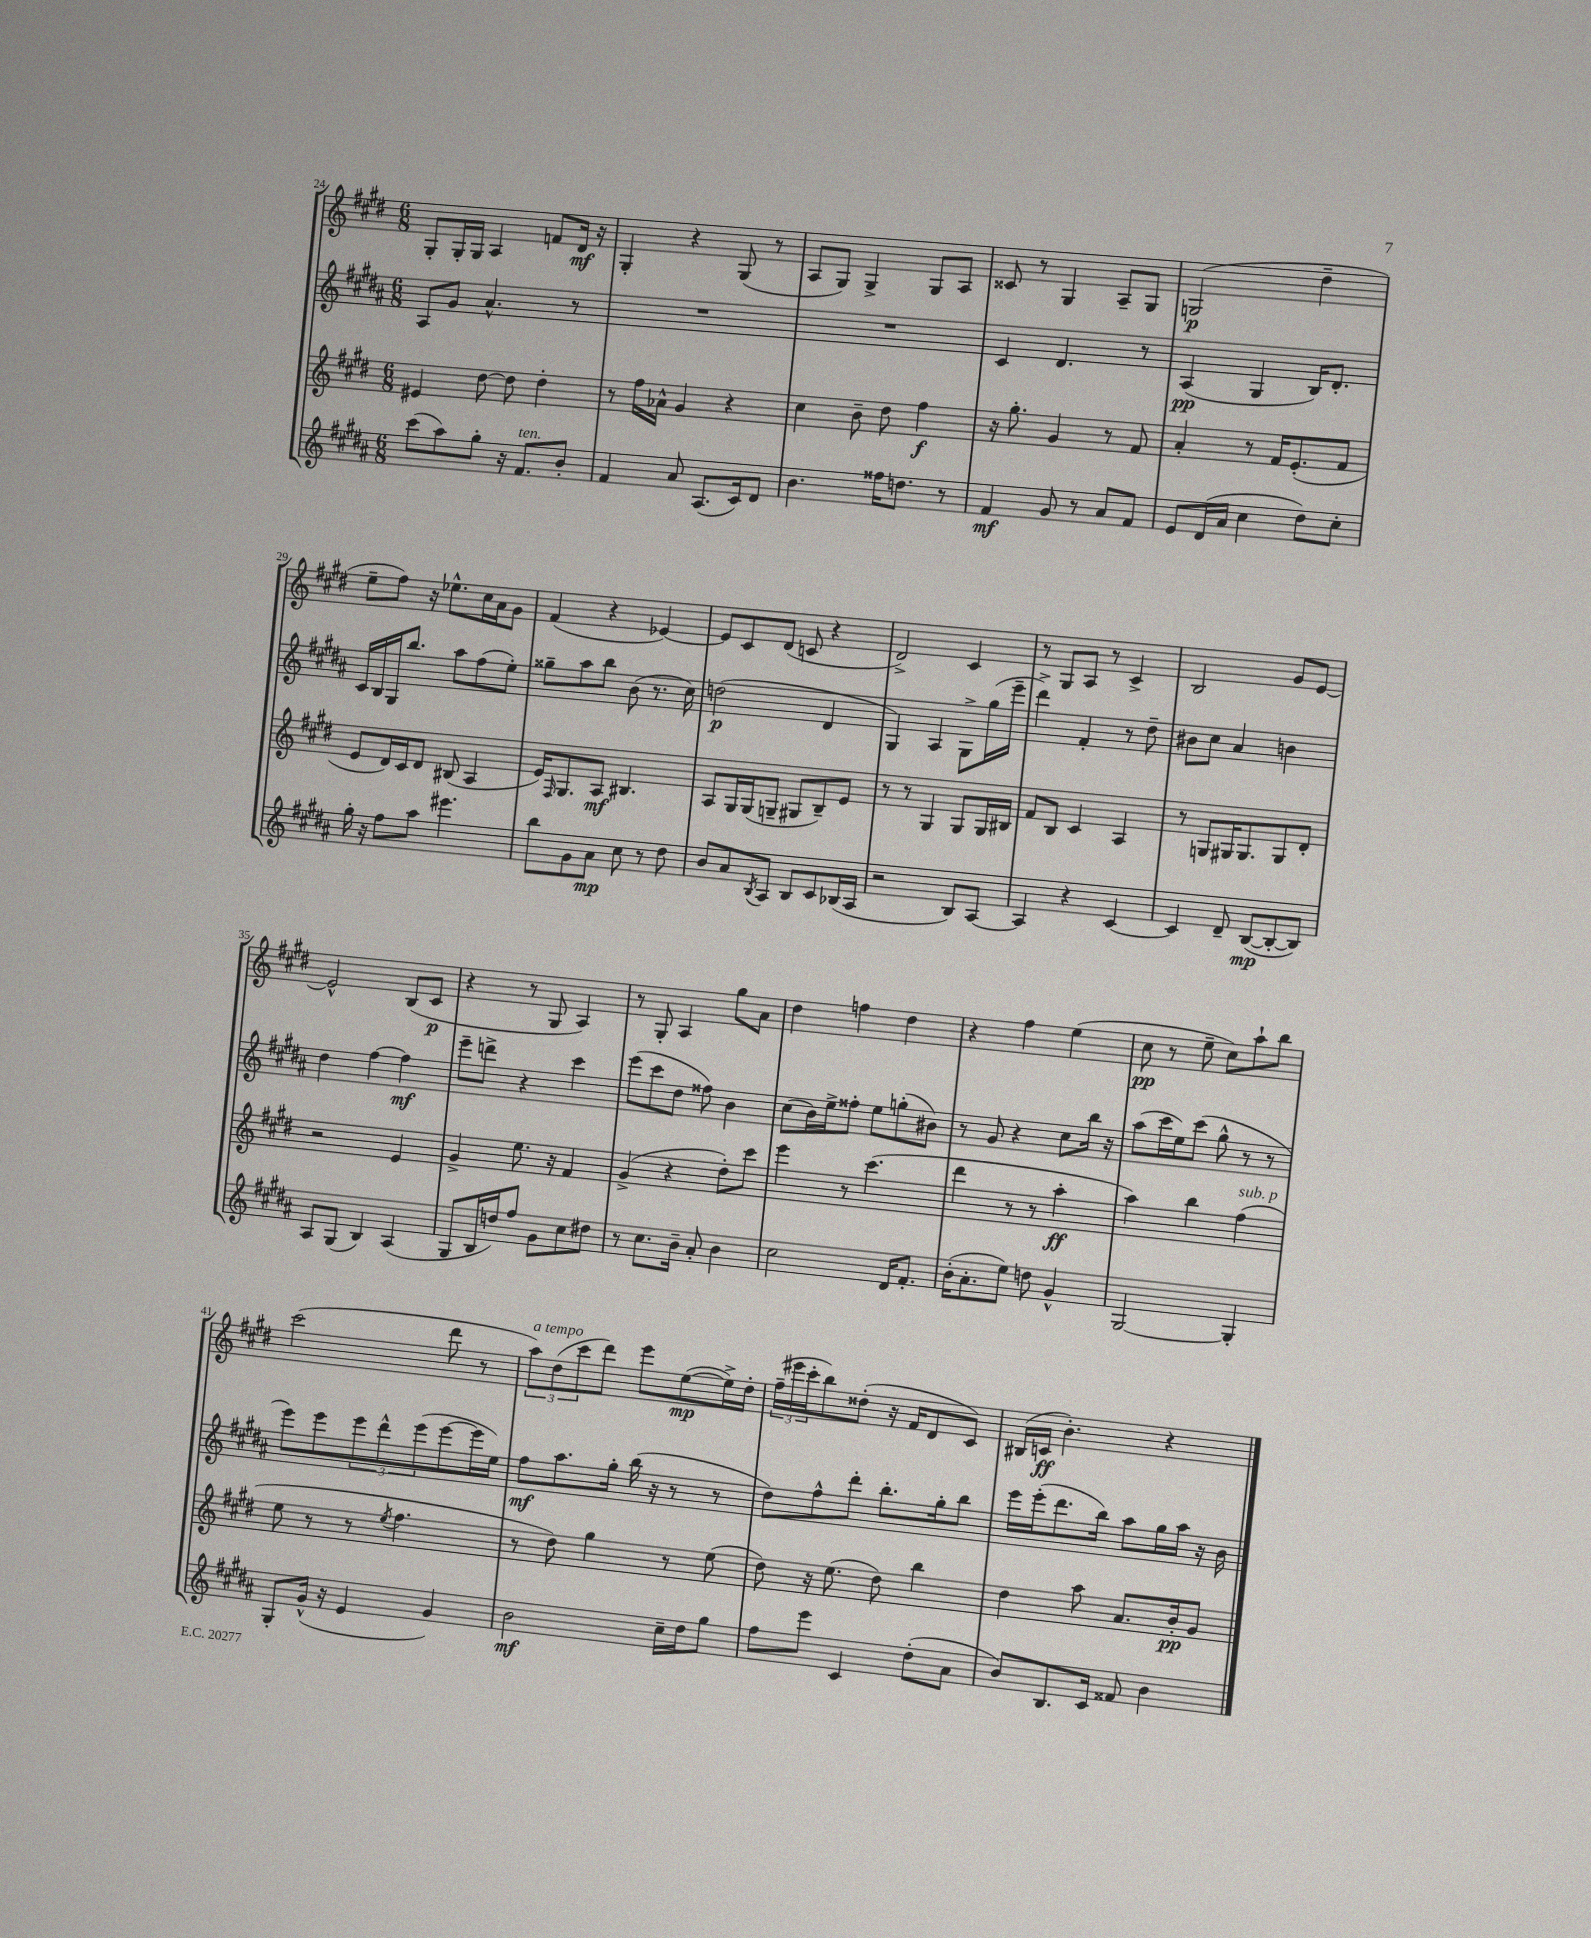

**kern	**dynam	**kern	**dynam	**kern	**dynam	**kern	**dynam
*part4	*part4	*part3	*part3	*part2	*part2	*part1	*part1
*staff4	*staff4	*staff3	*staff3	*staff2	*staff2	*staff1	*staff1
*clefG2	*	*clefG2	*	*clefG2	*	*clefG2	*
*k[f#c#g#d#a#]	*	*k[f#c#g#d#]	*	*k[f#c#g#d#a#]	*	*k[f#c#g#d#]	*
*M6/8	*	*M6/8	*	*M6/8	*	*M6/8	*
=24	=24	=24	=24	=24	=24	=24	=24
(8ccc#\L	.	4e#X/	.	8A#/L	.	8G#'/L	.
8aa#\)	.	.	.	8g#/J	.	16G#'/L	.
.	.	.	.	.	.	16G#/JJ	.
8gg#'\J	.	[8dd#\	.	4.a#^^/	.	4A/	.
16r	.	8dd#\]	.	.	.	.	.
!LO:TX:a:i:t=ten.	!	!	!	!	!	!	!
8.f#/L	.	.	.	.	.	.	.
.	.	4dd#'\	.	.	.	8fn/L	.
8b'/J	.	.	.	8r	.	16d#/Jk	mf
.	.	.	.	.	.	16r	.
=25	=25	=25	=25	=25	=25	=25	=25
4f#/	.	8r	.	2.r	.	4G#'/	.
.	.	16ff#\LL	.	.	.	.	.
.	.	16a-X^^\JJ	.	.	.	.	.
8a#/	.	4g#/	.	.	.	4r	.
(8.A#/L	.	.	.	.	.	.	.
.	.	4r	.	.	.	(8G#/	.
16c#/k)	.	.	.	.	.	.	.
8d#/J	.	.	.	.	.	8r	.
=26	=26	=26	=26	=26	=26	=26	=26
4.b\	.	4cc#\	.	2.r	.	8A/L	.
.	.	.	.	.	.	8G#/J)	.
.	.	8b~\	.	.	.	4G#^/	.
16ff##X\KL	.	8dd#\	.	.	.	.	.
8.ddn\J	.	.	.	.	.	.	.
.	.	4ff#\	f	.	.	8G#/L	.
8r	.	.	.	.	.	8A/J	.
=27	=27	=27	=27	=27	=27	=27	=27
4f#/	mf	16r	.	4c#/	.	8c##X/	.
.	.	8.gg#'\	.	.	.	.	.
.	.	.	.	.	.	8r	.
8g#/	.	4g#/	.	4.d#/	.	4G#/	.
8r	.	.	.	.	.	.	.
8a#/L	.	8r	.	.	.	8A~/L	.
8f#/J	.	8f#/	.	8r	.	8G#/J	.
=28	=28	=28	=28	=28	=28	=28	=28
8e/L	.	4a'/	.	(4A#/	pp	(2Gn/	p
(16d#/L	.	.	.	.	.	.	.
16a#/JJ	.	.	.	.	.	.	.
4cc#\	.	8r	.	4G#/	.	.	.
.	.	16f#/KL	.	.	.	.	.
.	.	(8.e'/	.	.	.	.	.
8dd#\L)	.	.	.	16B/KL)	.	4dd#~\	.
.	.	.	.	8.d#'/J	.	.	.
8cc#'\J	.	8f#/J	.	.	.	.	.
!!LO:LB:g=z
=29	=29	=29	=29	=29	=29	=29	=29
16gg#'\	.	8e/L	.	16c#/LL	.	8ee~\L	.
16r	.	.	.	16B/	.	.	.
8ff#\L	.	16d#/L)	.	16G#/J	.	8ff#\J)	.
.	.	16c#/J	.	8.bb/J	.	.	.
8aa#\J	.	8d#/J	.	.	.	16r	.
.	.	.	.	.	.	8.ee-X^^\L	.
4.eee#X\	.	(8B#X/	.	8aa#\L	.	.	.
.	.	4A/	.	(8ff#\	.	16cc#\L	.
.	.	.	.	.	.	16a\J	.
.	.	.	.	8ee'\J)	.	8g#\J	.
=30	=30	=30	=30	=30	=30	=30	=30
8bb\L	.	16e/KL)	.	8gg##X~\L	.	(4f#/	.
.	.	16qqF#/	.	.	.	.	.
.	.	8.G#/	.	.	.	.	.
8g#\	.	.	.	8aa#\	.	.	.
8a#\J	mp	8A/J	mf	8bb\J	.	4r	.
8cc#\	.	4.B#X/	.	(8b\	.	.	.
8r	.	.	.	8.r	.	[4e-X/)	.
8dd#\	.	.	.	.	.	.	.
.	.	.	.	16cc#\)	.	.	.
=31	=31	=31	=31	=31	=31	=31	=31
8b/L	.	8A/L	.	(2ddn\	p	8e-/L]	.
8a#/	.	16G#/L	.	.	.	8c#/	.
.	.	(16G#/J	.	.	.	.	.
8qB/	.	.	.	.	.	.	.
8A#/J	.	8Gn~/J	.	.	.	(8d#/J	.
8B/L	.	8G#X/L	.	.	.	8cn/	.
8c#/	.	8B~/)	.	4d#/	.	4r	.
(16B-X/L	.	8e/J	.	.	.	.	.
16A#/JJ	.	.	.	.	.	.	.
=32	=32	=32	=32	=32	=32	=32	=32
2r	.	8r	.	4G#/)	.	2d#^/)	.
.	.	8r	.	.	.	.	.
.	.	4G#/	.	4A#/	.	.	.
8B/L)	.	8G#/L	.	8G#^\L	.	4c#/	.
[8A#/J	.	16G#/L	.	(16gg#\L	.	.	.
.	.	16B#X/JJ	.	16eee~\JJ	.	.	.
=33	=33	=33	=33	=33	=33	=33	=33
4A#/]	.	8f#/L	.	4ddd#^\)	.	8r	.
.	.	8B/J	.	.	.	8G#/L	.
4r	.	4c#/	.	4f#'/	.	8A/J	.
.	.	.	.	.	.	8r	.
[4c#/	.	4A/	.	8r	.	4c#^/	.
.	.	.	.	8dd#~\	.	.	.
=34	=34	=34	=34	=34	=34	=34	=34
4c#/]	.	8r	.	8b#X\L	.	2B/	.
.	.	8Gn/L	.	8cc#\J	.	.	.
8d#~/	.	16G#X/K	.	4a#/	.	.	.
.	.	8.G#/	.	.	.	.	.
([8B/L	mp	.	.	.	.	.	.
8B'/_	.	8G#/	.	4bn\	.	8g#/L	.
8B/J])	.	8d#'/J	.	.	.	[8e/J	.
!!LO:LB:g=z
=35	=35	=35	=35	=35	=35	=35	=35
8A#/L	.	2r	.	4dd#\	.	2e^^/]	.
(8G#/J	.	.	.	.	.	.	.
4B/)	.	.	.	[4ff#\	.	.	.
(4A#/	.	4e/	.	4ff#\]	mf	(8B/L	.
.	.	.	.	.	.	8c#/J	p
=36	=36	=36	=36	=36	=36	=36	=36
8G#/L	.	4g#^/	.	8eee~\L	.	4r	.
16B/L	.	.	.	8dddn^\J	.	.	.
16ddn/J)	.	.	.	.	.	.	.
8ff#/J	.	8.ee\	.	4r	.	8r	.
8g#\L	.	.	.	.	.	8G#/	.
.	.	16r	.	.	.	.	.
8cc#\	.	4f#/	.	4ccc#\	.	4A/)	.
8dd#X\J	.	.	.	.	.	.	.
=37	=37	=37	=37	=37	=37	=37	=37
8r	.	(4g#^/	.	(8eee\L	.	8r	.
8.cc#\L	.	.	.	8ccc#\	.	8G#'/	.
.	.	4r	.	8dd#\J	.	4A/	.
16b~\Jk	.	.	.	.	.	.	.
8a#'/	.	.	.	8ff##X\)	.	.	.
4b\	.	8dd#'\L)	.	4b\	.	8gg#\L	.
.	.	8ccc#\J	.	.	.	8a\J	.
=38	=38	=38	=38	=38	=38	=38	=38
2cc#\	.	4eee\	.	(8cc#\L	.	4dd#\	.
.	.	.	.	16b\L)	.	.	.
.	.	.	.	16ee^\J	.	.	.
.	.	8r	.	8ff##X'\J	.	4ffn\	.
.	.	(4.ccc#\	.	8ee\L	.	.	.
16d#/KL	.	.	.	(8ggn'\	.	4dd#\	.
8.f#'/J	.	.	.	.	.	.	.
.	.	.	.	8b#X\J)	.	.	.
=39	=39	=39	=39	=39	=39	=39	=39
(16b'\KL	.	4ddd#\	.	8r	.	4r	.
8.a#'\	.	.	.	.	.	.	.
.	.	.	.	8g#/	.	.	.
8ee\J)	.	8r	.	4r	.	4ff#\	.
8ddn\	.	8r	.	.	.	.	.
4g#^^/	.	4aa'\	ff	8cc#\L	.	(4ee\	.
.	.	.	.	16bb\Jk	.	.	.
.	.	.	.	16r	.	.	.
=40	=40	=40	=40	=40	=40	=40	=40
[2G#/	.	4aa\)	.	(8aa#\L	.	8cc#\	pp
.	.	.	.	16ccc#\L	.	8r	.
.	.	.	.	16ee\J)	.	.	.
.	.	4bb\	.	(8ccc#\J	.	8ee~\	.
.	.	.	.	8gg#^^\	.	8cc#\L)	.
!	!	!LO:TX:a:i:t=sub. p	!	!	!	!	!
4G#'/]	.	(4ff#\	.	8r	.	8aa`\	.
.	.	.	.	8r	.	8bb\J	.
!!LO:LB:g=z
=41	=41	=41	=41	=41	=41	=41	=41
8G#'/L	.	8ee\	.	8eee\L)	.	(2ccc#\	.
(16g#^^/Jk	.	8r	.	8eee\	.	.	.
16r	.	.	.	.	.	.	.
4e/	.	8r	.	12eee\	.	.	.
.	.	.	.	12ddd#^^\	.	.	.
.	.	8qee/	.	.	.	.	.
.	.	4.ff#\	.	.	.	.	.
.	.	.	.	(12eee\	.	.	.
4g#/)	.	.	.	[8eee\	.	8ddd#\	.
.	.	.	.	16eee\L]	.	8r	.
.	.	.	.	16ee\JJ)	.	.	.
=42	=42	=42	=42	=42	=42	=42	=42
!	!	!	!	!	!	!LO:TX:a:i:t=a tempo	!
2b\	mf	8r	.	8ff#\L	mf	12aa\L)	.
.	.	.	.	.	.	(12dd#\	.
.	.	8dd#\)	.	8.aa#\	.	.	.
.	.	.	.	.	.	12ccc#\	.
.	.	4gg#\	.	.	.	8ddd#\J)	.
.	.	.	.	16gg#'\Jk	.	.	.
.	.	.	.	(16bb\	.	8eee\L	.
.	.	.	.	16r	.	.	.
16cc#~\LL	.	8r	.	8r	.	([8ee\	mp
16dd#\J	.	.	.	.	.	.	.
8gg#\J	.	(8ee\	.	8r	.	16ee^\L])	.
.	.	.	.	.	.	16dd#'\JJ	.
=43	=43	=43	=43	=43	=43	=43	=43
8ff#\L	.	8dd#\)	.	8dd#\L)	.	(24ff#~\LL	.
.	.	.	.	.	.	24eee#X\	.
.	.	.	.	.	.	24ccc#'\J	.
8eee\J	.	16r	.	8ff#^^\	.	8bb\)	.
.	.	(8.ee\	.	.	.	.	.
4c#/	.	.	.	8ddd#'\J	.	(8dd##X'\J	.
.	.	8dd#\)	.	8.bb'\L	.	16r	.
.	.	.	.	.	.	16f#/KL	.
(8dd#'\L	.	4bb\	.	.	.	8d#/	.
.	.	.	.	16gg#'\k	.	.	.
8a#\J	.	.	.	8bb\J	.	8c#/J)	.
=44	=44	=44	=44	=44	=44	=44	=44
8b/L)	.	4dd#\	.	16eee\LL	.	(16B#X/LL	.
.	.	.	.	(16eee'\J	.	16cn/JJ	ff
8.B/	.	.	.	8.ddd#\	.	4.b'\)	.
.	.	8aa\	.	.	.	.	.
16c#/Jk	.	.	.	16bb\Jk)	.	.	.
8f##X/	.	8.a/L	.	8aa#\L	.	.	.
4b\	.	.	.	16gg#\L	.	4r	.
.	.	16b'/k	pp	16aa#\JJ	.	.	.
.	.	8g#/J	.	16r	.	.	.
.	.	.	.	16b\	.	.	.
==	==	==	==	==	==	==	==
*-	*-	*-	*-	*-	*-	*-	*-
